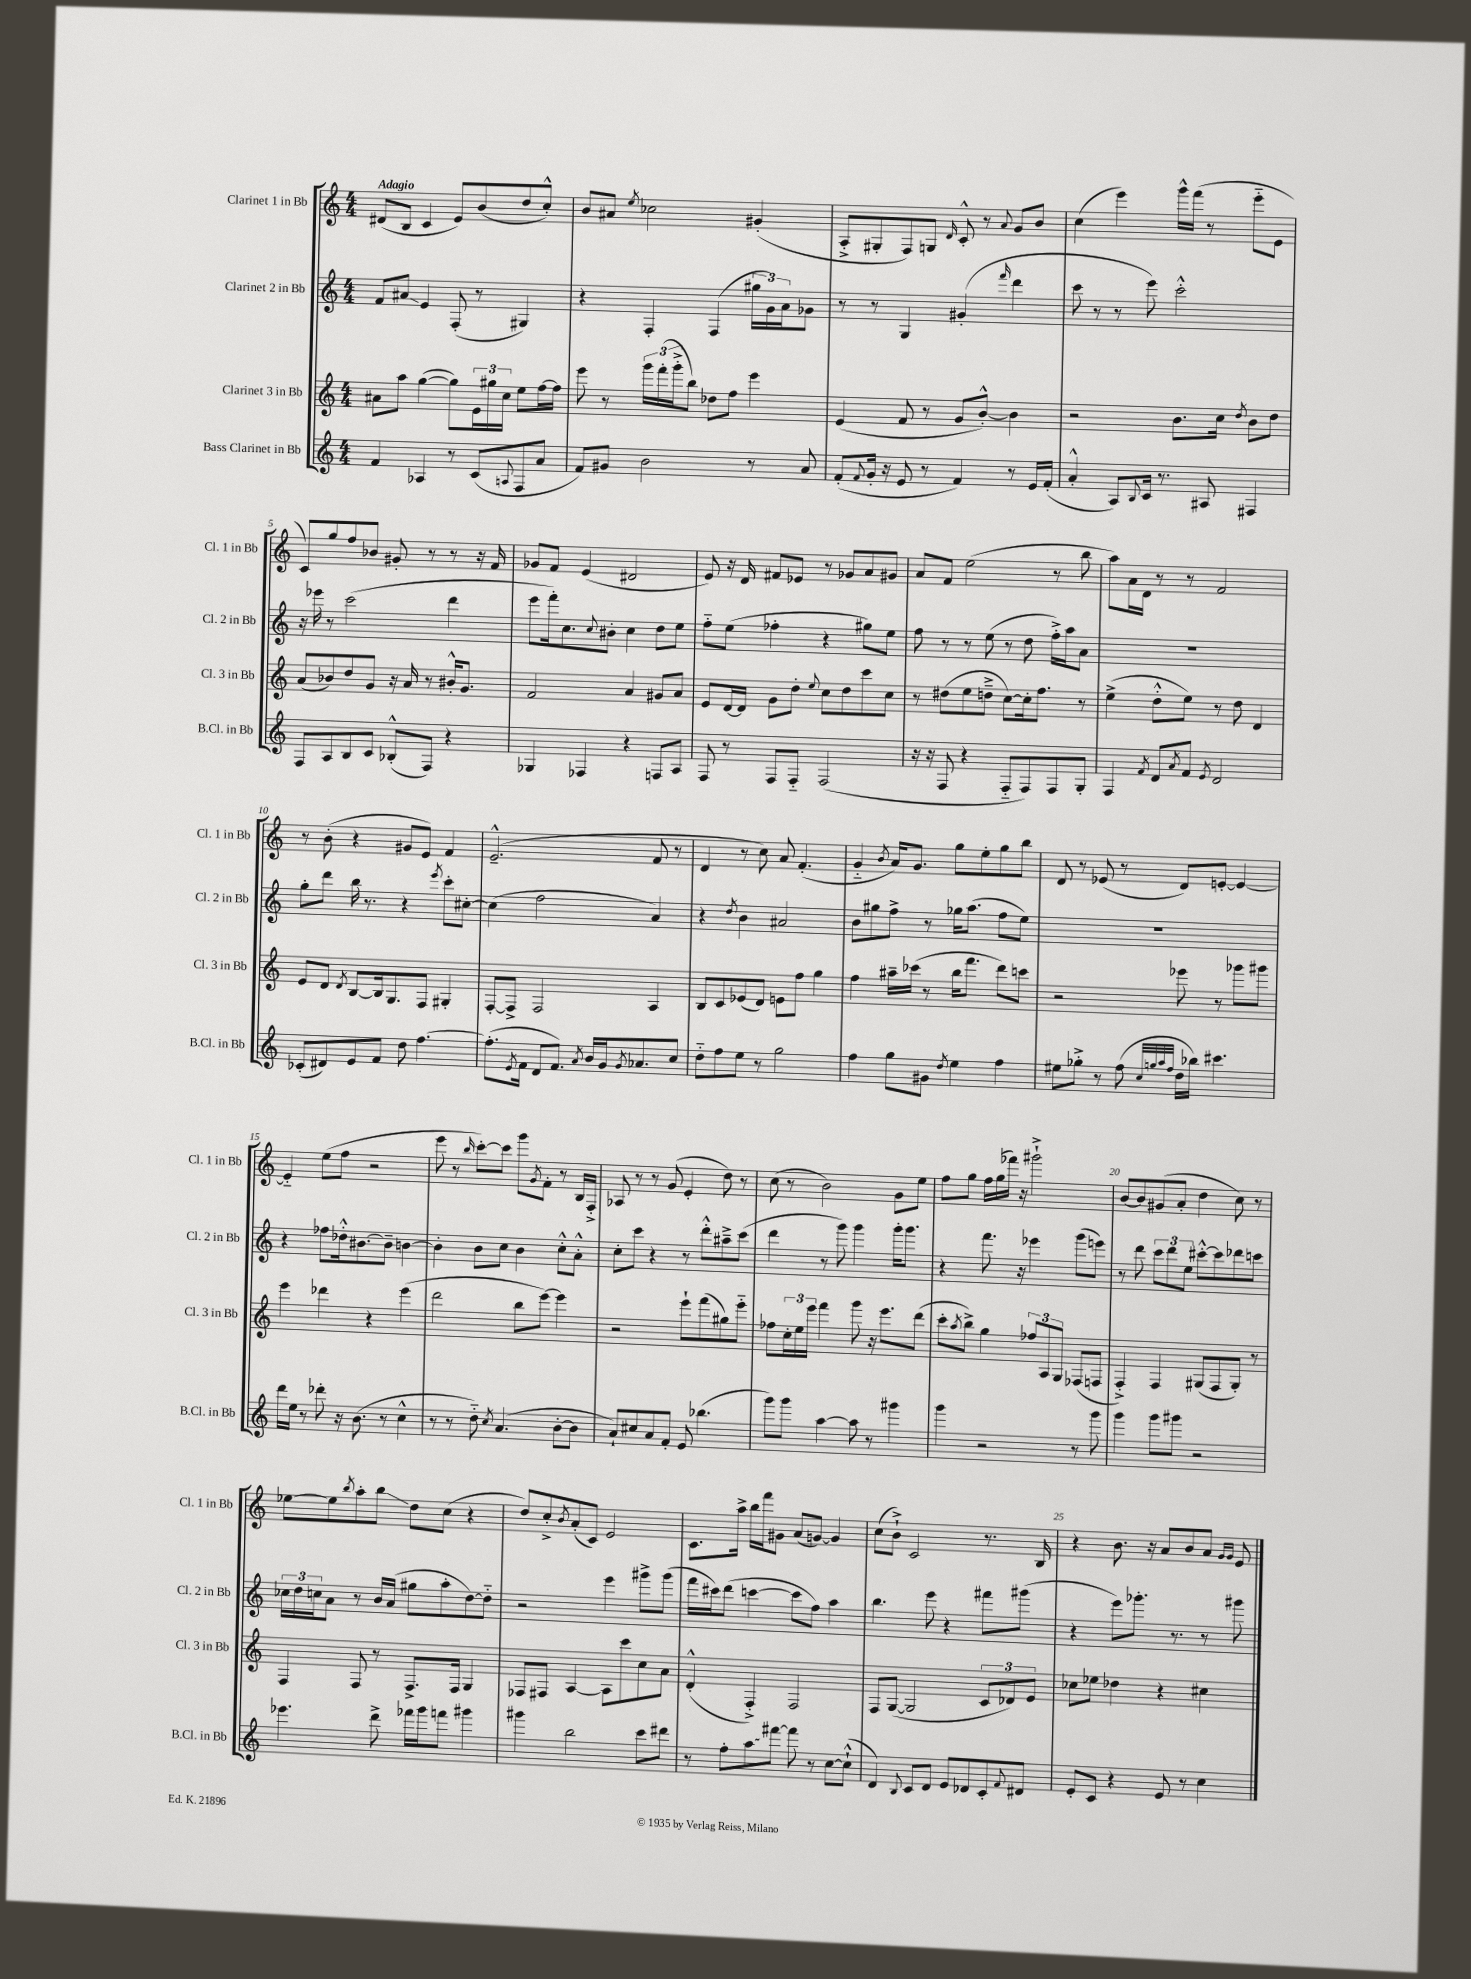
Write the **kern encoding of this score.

**kern	**kern	**kern	**kern
*staff4	*staff3	*staff2	*staff1
*clefG2	*clefG2	*clefG2	*clefG2
*k[]	*k[]	*k[]	*k[]
*M4/4	*M4/4	*M4/4	*M4/4
4f	8a#	8f	(8d#
.	8aa	8a#	8B
4A-	([4gg	4e	4c
8r	8gg])	(8F'	8e)
(8c	24e	8r	(8b
.	24gg#	.	.
.	24cc	.	.
8qqA	.	.	.
8F	8ee	4G#)	8dd
8a	[16ff	.	8cc'^^)
.	16ff]	.	.
=	=	=	=
8f)	8eee	4r	8b
8g#	8r	.	8a#
.	.	.	8qee
2b	24ggg	4F'	2cc-
.	(24fff'	.	.
.	24ggg'^	.	.
.	8bb)	.	.
.	8dd-	(4F	.
.	8ff	.	.
8r	4eee	24gg#	(4g#'
.	.	24g)	.
.	.	24a	.
8a	.	8g-	.
=	=	=	=
(8f'	(4e	8r	8A'^
8qqf	.	.	.
16g'	.	8r	8G#'
16r	.	.	.
8e	8f	4G	8F)
8r	8r	.	8G
.	.	.	16qqd
4f)	8g	(4g#'	8c'^^
.	[8b'^^)	.	8r
.	.	16qqfff	8qqa
8r	4b]	4ddd	8g
16e	.	.	8b
(16f'	.	.	.
=	=	=	=
4a'^^	2r	8ccc	(4cc
.	.	8r	.
8A)	.	8r	4eee)
8qqB	.	.	.
16c	.	8eee)	.
8.r	.	.	.
.	8.b	2ccc'^^	16ggg^^
.	.	.	(16fff
8A#	.	.	8r
.	16cc	.	.
.	8qdd	.	.
4F#	8b	.	8eee'~
.	8dd	.	8e
=	=	=	=
8F	(8a	16r	8c)
.	.	16eee-	.
8A	8b-)	8r	8gg
8B	8dd	(2ccc	8ff
8c	8g	.	8b-
(8B-'^^	16r	.	8g#'
.	16a	.	.
8F)	8r	.	8r
4r	16b#'^^	4ddd	8r
.	8.g	.	.
.	.	.	16r
.	.	.	16f
=	=	=	=
4G-	2f	8eee	8g-
.	.	16fff')	8f
.	.	8.cc	.
4F-	.	.	(4e
.	.	8qqcc	.
.	.	8b#'	.
4r	4a	4cc	2d#
8F	8g#	8dd	.
8A	8a	8ee	.
=	=	=	=
8F	8e	8ff'~	8e)
8r	[16d	(8ee	16r
.	16d]	.	16d
8F	8g	4ff-'	8f#
8F'~	8dd'	.	8e-
.	8qqee	.	.
(2F	8cc	4r	8r
.	8dd	.	8g-
.	8ccc	8gg#)	8a
.	8cc	8ee	8g#
=	=	=	=
16r	8r	8ff	8a
16r	.	.	.
8F	(8dd#	8r	8f
4r	8ee	8r	(2ee
.	8dd~^	(8ee	.
8F'~	[8cc)	8r	.
8F)	16cc']	8dd	.
.	8.ff	.	.
8F	.	16ff'^)	8r
.	.	16aa	.
8G'	8r	8a	8bb
=	=	=	=
4F	(4ee^	1r	8aa)
.	.	.	16a
.	.	.	16d
8qf	.	.	.
8d	8dd'^^	.	8r
8qa	.	.	.
8f	8ee)	.	8r
8qe	.	.	.
2d	8r	.	2f
.	8dd	.	.
.	4d	.	.
=	=	=	=
(8c-'	8e	8gg'	8r
8d#)	8d	8ddd	(8b'
.	8qd	.	.
8e	[8B	16bb	4r
.	.	8.r	.
8f	16B]	.	.
.	8.G	.	.
8dd	.	4r	8g#
[4.ff	8F	.	8e)
.	.	8qeee	.
.	4G#'	8ccc'	4f
.	.	[8cc#'	.
=	=	=	=
(8.ff']	[8F'	(4cc#]	(2.e~^^
.	8F^]	.	.
8qe	.	.	.
16f	.	.	.
8d	2F	2ff	.
8.f)	.	.	.
8qa	.	.	.
16b	.	.	.
16g	.	.	.
8qg	.	.	.
8.a-	.	.	.
.	4A	4a)	8f
8cc	.	.	8r
=	=	=	=
8dd'~	8B	4r	4d
8ff	8c	.	.
.	.	8qdd	.
8ee	(8e-	4b	8r
8r	8d)	.	8cc)
2gg	8e	2a#	8a
.	8ff	.	(4.f'
.	4gg	.	.
=	=	=	=
4ff	4ff	8b	4g'~
.	.	8gg#	.
.	.	.	8qb
8gg	16aa#~	8ff^	16a)
.	(16ccc-	.	8.g
8g#	8r	8r	.
8qdd	.	.	.
4ee	16bb	16gg-	8gg
.	8.fff	(8.aa	.
.	.	.	8ee'
4ff	8ddd)	8ff	8gg
.	8ccc	8ee)	8bb
=	=	=	=
8ee#	2r	1r	8d
8gg-'^	.	.	8r
8r	.	.	(8e-
(8ff	.	.	8r
32qqcc	.	.	.
32qqgg	.	.	.
32qqaa	.	.	.
32qqff	.	.	.
16dd	8eee-	.	8d)
16bb-)	.	.	.
4.ccc#	8r	.	[8e'
.	8ggg-	.	4e_
.	8ggg#	.	.
=	=	=	=
16ddd	4eee	4r	4e'~]
16ee	.	.	.
8r	.	.	.
8ddd-'	4ddd-	8ff-	(8ee
16r	.	16dd-'^^	8ff
(8.b	.	[8.b#	.
.	4r	.	2r
8r	.	8b#~]	.
4cc^^	(4eee	[4b	.
=	=	=	=
8r	2ddd	4b']	8eee
8r	.	.	8r
.	.	.	16qqbb
8dd'~)	.	8b	[8ccc')
8qcc	.	.	.
(4.a	.	8cc	8ccc]
.	8bb	4b	8ggg
.	.	.	8qg
.	[8eee)	.	8f'
[8b'	4eee]	8cc'^^	8r
8b]	.	8a'^^	16B
.	.	.	16F'^
=	=	=	=
8a`)	2r	8cc'	8A-
8cc#	.	8ccc	8r
8a	.	4r	8r
8f'	.	.	(8g
8e	8eee`	8r	4e'
(4.bb-	(8fff	8ddd'^^	.
.	8gg#)	8aa#~^	8dd)
.	8eee'~	(8ccc	8r
=	=	=	=
8ggg)	8ff-	4ddd	(8cc
8ggg	24cc'	.	8r
.	24ee	.	.
.	24eee	.	.
[4aa	4fff	8r	2b)
.	.	8ggg)	.
8aa]	8ggg	4ggg	.
8r	16r	.	.
.	8.eee	.	.
4ggg#	.	16ggg'	8g
.	.	8.ggg	.
.	(8ddd	.	8ee
=	=	=	=
4ggg	8ccc'	4r	8ff
.	8qaa	.	.
.	8bb^)	.	8gg
2r	4gg	8.fff	16ff
.	.	.	(16gg
.	.	.	16fff-)
.	.	16r	16r
.	12ff-	4eee-	2ggg#`^
.	12A	.	.
.	12G	.	.
8r	(8F-	(8ggg	.
8ggg	8F	8eee)	.
=	=	=	=
4ggg	4F'^)	8r	[8b
.	.	8ddd	8b]
8ggg	4F	12ccc	(8g#
.	.	12ddd	.
8ggg#	.	.	8a'
.	.	12ee	.
2r	(8G#	[8ccc#'^^	4dd
.	8F	8ccc#]	.
.	8G#')	8ddd-	8cc)
.	8r	8ccc	8r
=	=	=	=
4.eee-	4F	24cc-	[8ee-
.	.	24dd	.
.	.	24cc	.
.	.	8a	8ee-]
.	.	.	8qbb
.	8F	8r	8aa'
8ddd^	8r	16b	8bb
.	.	(16a	.
16fff-	8.F^	8gg#	8dd
16ggg	.	.	.
8fff	.	8aa'	(8cc
.	16F	.	.
4ggg#	4G	[8dd)	4r
.	.	8dd'~]	.
=	=	=	=
4ggg#	8F-	2r	8dd)
.	8F#	.	8cc'^
.	.	.	8qb
2bb	[4A	.	(8a'
.	.	.	8c)
.	8A]	4eee	2e
.	8ccc	.	.
8ccc	8cc	8ggg#^	.
8ddd#	8a	(8ggg#	.
=	=	=	=
8r	(4d'^^	16fff	8.c
.	.	16ccc#)	.
8ff'	.	(8ddd	.
.	.	.	16aa^
8aa	4F'^)	[4ccc	16bb
.	.	.	16fff
[8fff#	.	.	8g#
8fff#]	2F	8ccc]	(8a
8r	.	8ff)	[8g)
[8cc	.	4aa	4g]
(8cc`^^]	.	.	.
=	=	=	=
4d)	8F	4.bb	(8cc
.	([8G	.	8b`^)
8qqB	.	.	.
8c	2G]	.	2c
8d	.	8eee	.
8e	.	4r	.
8d-	.	.	.
8c'	12c	8fff#	8.r
.	12d-)	.	.
8qqf	.	.	.
8d#	.	(8ggg#	.
.	12e	.	.
.	.	.	16B
=	=	=	=
8e'	8cc-	4r	4r
8c	8ee-	.	.
4r	4dd-	8eee)	8.b
.	.	8.ggg-'	.
.	.	.	16r
8e	4r	.	8a
.	.	8.r	.
8r	.	.	8b
4cc	4cc#	8r	8a
.	.	.	16qqg
.	.	.	16qqg
.	.	8ggg#	8e
==	==	==	==
*-	*-	*-	*-
